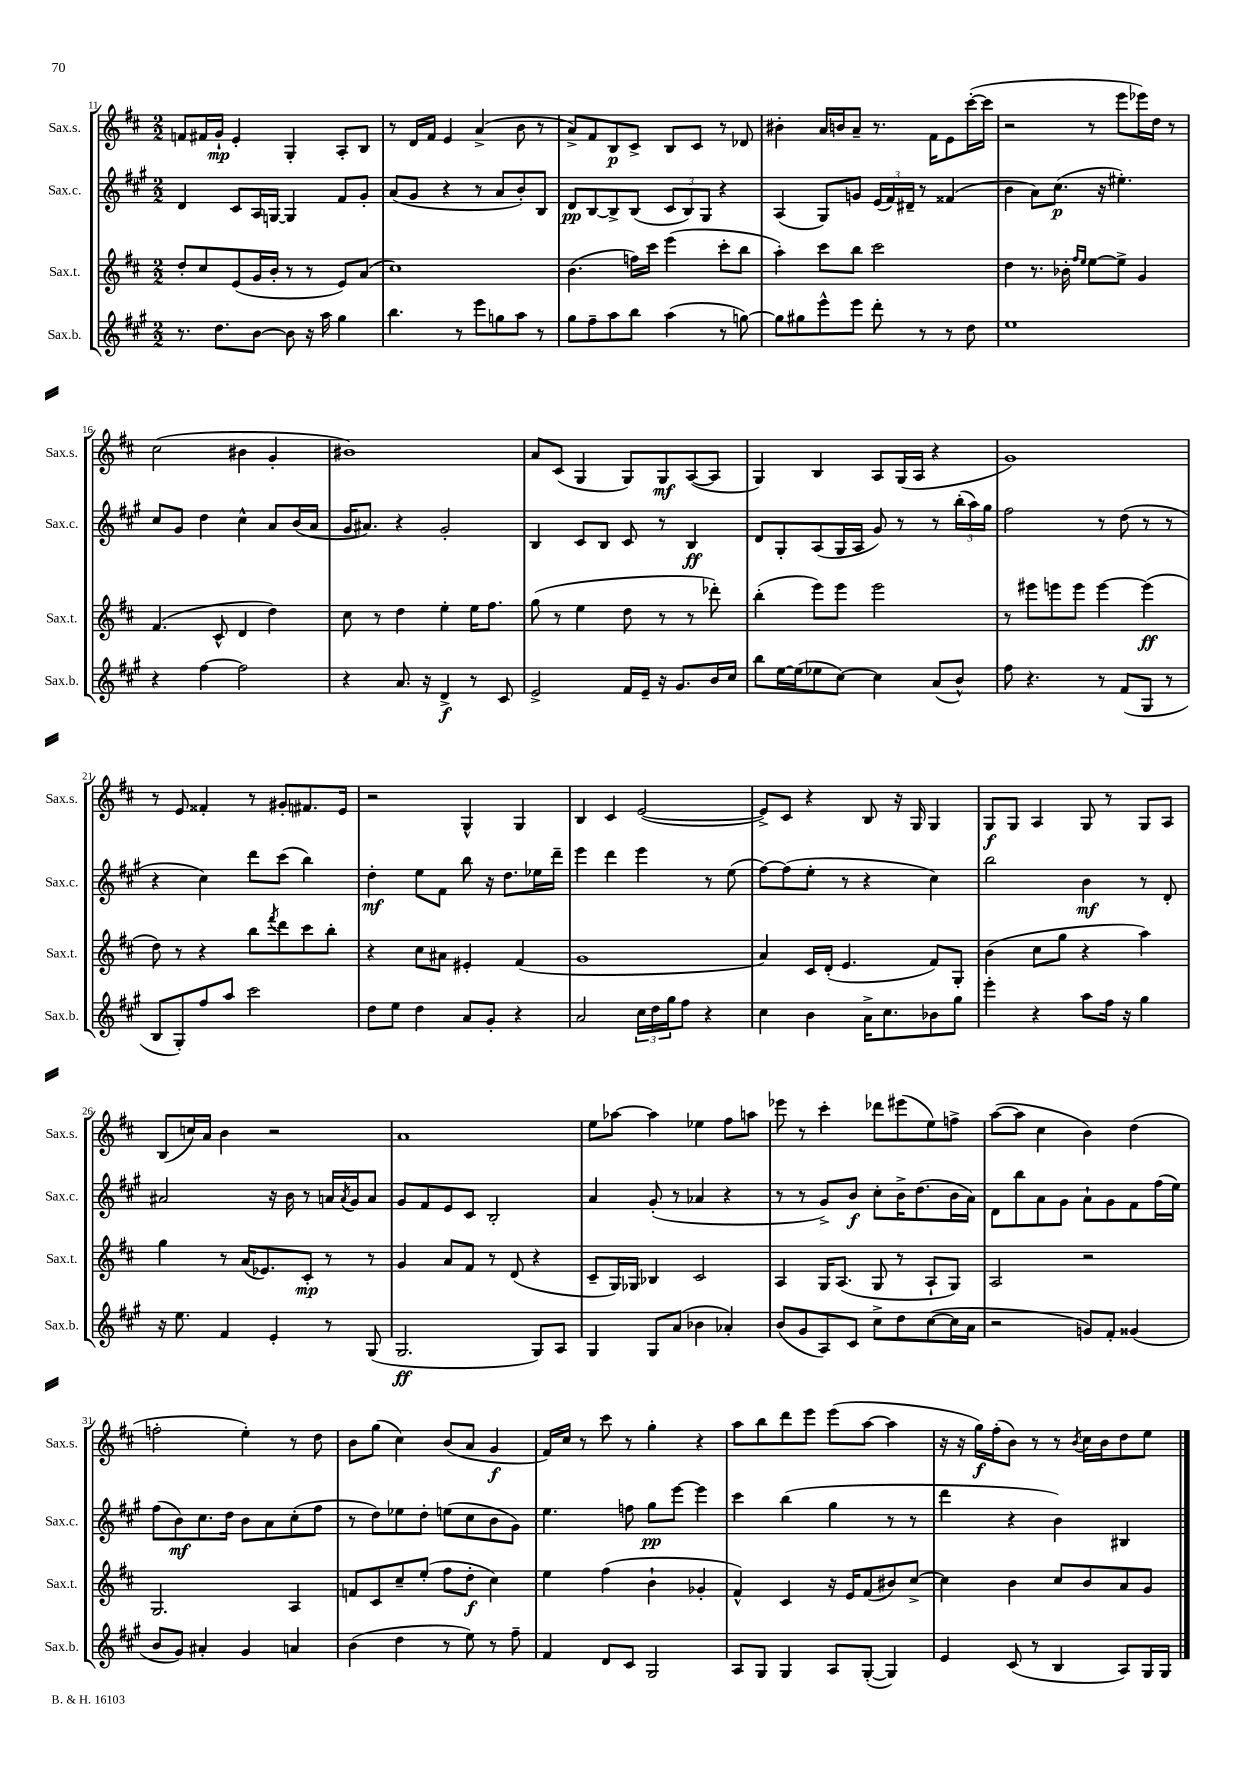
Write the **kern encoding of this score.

**kern	**kern	**kern	**kern
*staff4	*staff3	*staff2	*staff1
*clefG2	*clefG2	*clefG2	*clefG2
*k[f#c#g#]	*k[f#c#]	*k[f#c#g#]	*k[f#c#]
*M2/2	*M2/2	*M2/2	*M2/2
8.r	8dd'/L	4d/	8f/L
.	8cc#/	.	16f#/L
8.dd\L	.	.	16g`/JJ
.	(8e/	8c#/L	4e'/
[8b\J	16g/L	16A/L	.
.	16b'/JJ	[16G/JJ	.
8b\]	8r	4G/]	4G'/
16r	8r	.	.
16aa\	.	.	.
4gg#\	8e/L)	8f#/L	8A'/L
.	(8a/J	8g#'/J	8B/J
=	=	=	=
4.bb\	1cc#)	(8a/L	8r
.	.	8g#/J	16d/LL
.	.	.	16f#/JJ
.	.	4r	4e/
8r	.	.	.
8eee\L	.	8r	(4a^/
8gg\	.	8a/L	.
8aa\J	.	8b'/)	8b\
8r	.	8B/J	8r
=	=	=	=
8gg#\L	(4.b\	8d/L	8a^/L)
8ff#~\	.	[8B/	8f#/
8aa\	.	8B^/]	8B/
8bb\J	16ff\LL)	(8B/J	8c#^/J
.	16ccc#\JJ	.	.
(4aa\	(4eee\	12c#/L	8B/L
.	.	12B/)	.
.	.	.	8c#/J
.	.	12G#/J	.
8r	8ccc#'\L	4r	8r
[8gg\)	8bb\J	.	8d-/
=	=	=	=
8gg\]L	4aa'\)	(4A/	4b#'\
8gg#\	.	.	.
8eee^^\	8ccc#\L	8G#/L)	16a/LL
.	.	.	16b/J
8eee\J	8bb\J	8g/J	8a~/J
8ddd'\	2ccc#\	(24e/LL	8.r
.	.	24f#/)	.
.	.	24d#~/JJ	.
8r	.	8r	.
.	.	.	16f#\LK
8r	.	(4f##/	8e\
8dd\	.	.	([16ccc#'\L
.	.	.	16ccc#\]JJ
=	=	=	=
1ee	4dd\	4b\	2r
.	8.r	8a\L)	.
.	.	(8.cc#\J	.
.	16b-'\	.	.
.	16qqff#/LL	.	.
.	16qqee/JJ	.	.
.	[8ee\L	.	8r
.	.	16r	.
.	8ee^\]J	4.ee#'\)	8eee\L
.	4g/	.	16eee-\L)
.	.	.	16dd\JJ
.	.	.	8r
=	=	=	=
4r	(4.f#/	8cc#/L	(2cc#\
.	.	8g#/J	.
[4ff#\	.	4dd\	.
.	8c#^^/	.	.
2ff#\]	4d/	4cc#^^\	4b#\
.	4dd\)	8a/L	4g'/
.	.	(16b/L	.
.	.	16a/JJ	.
=	=	=	=
4r	8cc#\	16g#/LK	1b#)
.	.	8.a#/J)	.
.	8r	.	.
8.a/	4dd\	4r	.
16r	.	.	.
4d^/	4ee'\	2g#'/	.
8r	16ee\LK	.	.
.	8.ff#\J	.	.
8c#/	.	.	.
=	=	=	=
2e^/	(8gg\	4B/	8a/L
.	8r	.	(8c#/J
.	4ee\	8c#/L	4G/
.	.	8B/J	.
16f#/LL	8dd\	8c#/	8G/L)
16e~/JJ	.	.	.
16r	8r	8r	8G/
8.g#/L	.	.	.
.	8r	4B/	([8A/
16b/L	8ddd-'\)	.	8A/]J
16cc#/JJ	.	.	.
=	=	=	=
8bb\L	(4bb'\	8d/L	4G/)
[16ee\L	.	8G#'/	.
(16ee\]J	.	.	.
8ee-\	8eee\L)	(8A/	4B/
[8cc#\J)	8eee\J	16G#/L	.
.	.	16A/JJ	.
4cc#\]	2eee\	8g#/)	8A/L
.	.	8r	(16G/L
.	.	.	16A/JJ
(8a/L	.	8r	4r
8b^^/J)	.	(24bb'\LL	.
.	.	24aa\)	.
.	.	24gg#\JJ	.
=	=	=	=
8ff#\	8r	2ff#\	1g)
4.r	8eee#\L	.	.
.	8eee\	.	.
.	8eee\J	.	.
8r	[4eee\	8r	.
(8f#/L	.	(8dd\	.
8G#/J	(4eee\]	8r	.
8r	.	8r	.
=	=	=	=
8B/L	8dd\)	4r	8r
8G#'/)	8r	.	8e/
8ff#/	4r	4cc#\)	4f##'/
8aa/J	.	.	.
2ccc#\	8bb\L	8ddd\L	8r
.	8qfff#/	.	.
.	8ddd\	(8ccc#\J	8g#'/L
.	8ccc#\	4bb\)	8.f#/
.	8bb'\J	.	.
.	.	.	16e/Jk
=	=	=	=
8dd\L	4r	4dd'\	2r
8ee\J	.	.	.
4dd\	8cc#\L	8ee\L	.
.	8a#\J	8f#\J	.
8a/L	4e#'/	8bb\	4G^^/
8g#'/J	.	16r	.
.	.	8.dd\L	.
4r	(4f#/	.	4G/
.	.	16ee-\L	.
.	.	16ddd~\JJ	.
=	=	=	=
2a/	1g	4eee\	4B/
.	.	4ddd\	4c#/
24cc#\LL	.	4eee\	([2e/
24dd\	.	.	.
24gg#\J	.	.	.
8ff#\J	.	.	.
4r	.	8r	.
.	.	(8ee\	.
=	=	=	=
4cc#\	4a/)	[8ff#\L)	8e^/]L)
.	.	(8ff#\]	8c#/J
4b\	16c#/LL	8ee'\J	4r
.	(16d'/JJ	.	.
.	4.e/	8r	.
16a^\LK	.	4r	8B/
8.cc#\	.	.	.
.	.	.	16r
.	.	.	16G/
8b-\	8f#/L)	4cc#\)	4G/
8gg#\J	8G'/J	.	.
=	=	=	=
4eee'\	(4b\	2bb\	8G/L
.	.	.	8G/J
4r	8cc#\L	.	4A/
.	8gg\J	.	.
8aa\L	4r	4b\	8G/
16ff#\Jk	.	.	8r
16r	.	.	.
4gg#\	4aa\)	8r	8G/L
.	.	8d'/	8A/J
=	=	=	=
16r	4gg\	2a#/	(8B/L
8.ee\	.	.	.
.	.	.	16cc/L)
.	.	.	16a/JJ
4f#/	8r	.	4b\
.	(16a/LK	.	.
.	8.e-/)	.	.
4e'/	.	16r	2r
.	.	16b\	.
.	8c#'/J	8r	.
8r	8r	16a/LL	.
.	.	8qa/	.
.	.	16g#/J	.
(8G#/	8r	8a/J	.
=	=	=	=
2.G#/	4g/	8g#/L	1a
.	.	8f#/	.
.	8a/L	8e/	.
.	8f#/J	8c#/J	.
.	8r	2B'/	.
.	(8d/	.	.
8G#/L)	4r	.	.
8A/J	.	.	.
=	=	=	=
4G#/	8c#~/L	4a/	8ee\L
.	16G/L)	.	[8aa-\J
.	16G-/JJ	.	.
8G#/L	4B-/	(8g#'/	4aa-\]
(8a/J	.	8r	.
4b-\	2c#/	4a-/	4ee-\
4a-'/)	.	4r	8ff#\L
.	.	.	8aa\J
=	=	=	=
(8b/L	4A/	8r	8eee-\
8g#/	.	8r	8r
8A/)	16G/LK	8g#^/L)	4ccc#'\
.	(8.A/J	.	.
8c#/J	.	8b/J	.
8cc#^\L	8G/	8cc#'\L	8ddd-\L
8dd\	8r	16b^\K	(8eee#\
.	.	(8.dd\	.
([8cc#\	8A`/L	.	8ee\)
16cc#\]L	8G/J)	16b\L	8ff^\J
16a\JJ	.	16a\JJ)	.
=	=	=	=
2r	2A/	8d\L	([8aa\L
.	.	8bb\	8aa\]J
.	.	8a\	4cc#\
.	.	8g#\J	.
8g/L)	2r	8a`\L	4b\)
8f#'/J	.	8g#\	.
(4g##/	.	8f#\	(4dd\
.	.	(16ff#\L	.
.	.	16ee\JJ)	.
=	=	=	=
8b/L	2.G/	(8ff#\L	2ff'\
8g#/J)	.	8b\)	.
4a#'/	.	8.cc#\	.
.	.	16dd\Jk	.
4g#/	.	8b\L	4ee'\)
.	.	8a\	.
4a/	4A/	(8cc#'\	8r
.	.	8ff#\J	8dd\
=	=	=	=
(4b\	8f/L	8r	8b\L
.	8c#/	8dd\L)	(8gg\J
4dd\	8cc#~/	8ee-\	4cc#\)
.	(8ee'/J	8dd'\J	.
8r	8ff#\L	(8ee\L	(8b/L
8ee\)	8dd'\J	8cc#\	8a/J
8r	4cc#\)	8b\	4g/
8ff#~\	.	8g#\J)	.
=	=	=	=
4f#/	4ee\	4.ee\	16f#/LL)
.	.	.	16cc#/JJ
.	.	.	8r
8d/L	(4ff#\	.	8ccc#\
8c#/J	.	8ff\	8r
2G#/	4b`\	8gg#\L	4gg'\
.	.	[8eee\J	.
.	4g-'/	4eee\]	4r
=	=	=	=
8A/L	4f#^^/)	4ccc#\	8aa\L
8G#/J	.	.	8bb\
4G#/	4c#/	(4bb\	8ddd\
.	.	.	8eee\J
8A/L	16r	4gg#\	(8eee\L
.	16e/LK	.	.
([8G#'/J	(8f#/	.	[8aa\J
4G#/])	8b#/)	8r	4aa\]
.	[8cc#^/J	8r	.
=	=	=	=
4e/	4cc#\]	4ddd\	16r
.	.	.	16r
.	.	.	16gg\LL)
.	.	.	(16ff#'\J
(8c#/	4b\	4r	8b\J)
8r	.	.	8r
4B/	8cc#/L	4b\)	8r
.	.	.	8qb/
.	8b/	.	16cc#\LL
.	.	.	16b\J
8A/L)	8a/	4B#/	8dd\
16G#/L	8g/J	.	8ee\J
16G#/JJ	.	.	.
==	==	==	==
*-	*-	*-	*-
